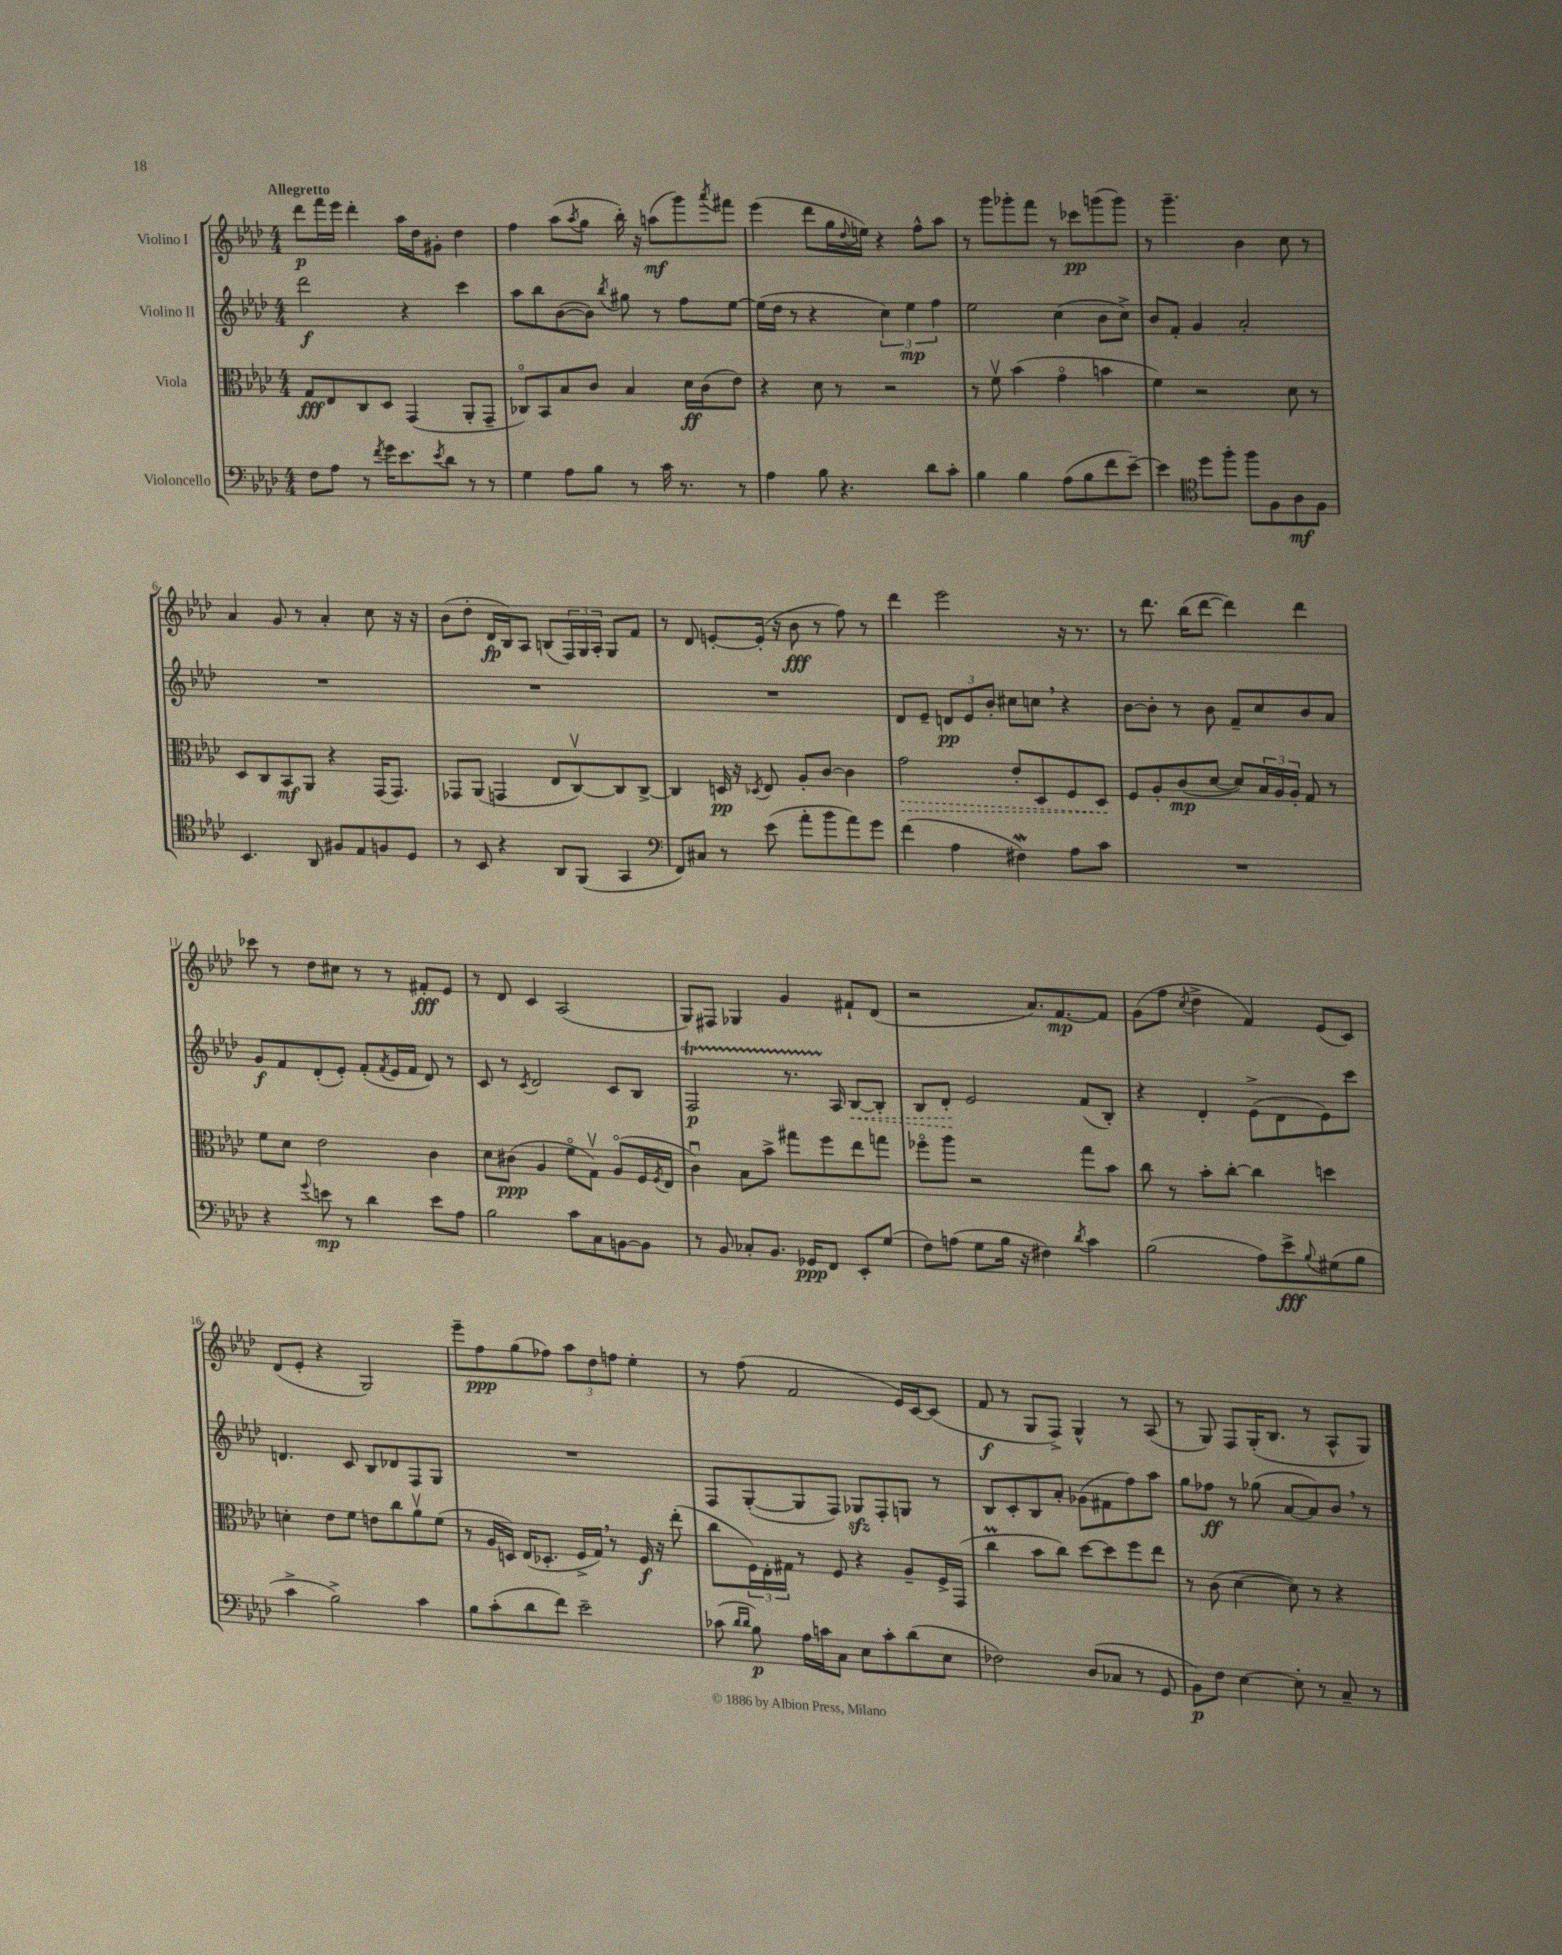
<<
\new StaffGroup <<
\new Staff = "s0" \with { instrumentName = "Violino I" } {
    \clef treble \key aes \major \numericTimeSignature \time 4/4 \tempo "Allegretto"
    des'''8\p f'''16 ees'''16 des'''4-. aes''16 des''16 gis'8-. des''4 |
    f''4 aes''8( \acciaccatura { aes''8 } g''8 bes''16-.) r16 a''8\mf( g'''8) \acciaccatura { aes'''8 } fis'''8 |
    ees'''4( des'''8 g''16 \appoggiatura { des''8 } e''16) r4 f''8-^ aes''8 |
    r8 g'''8 ges'''8-. f'''8 r8 ces'''8\pp g'''8( g'''8) |
    r8 g'''4.-- bes'4 c''8 r8 |
    aes'4 g'8 r8 aes'4-. c''8 r16 r16 |
    bes'8( des''8-. des'16\fp bes16) aes8 b8( \tuplet 3/2 { f16) g16 aes16-. } g8 f'8 |
    r8 des'8 e'8~-. e'16-.( r16 bes'8\fff r8 f''8) r8 |
    des'''4 ees'''2 r16 r8. |
    r8 des'''8. bes''16( des'''8~ des'''4) des'''4 |
    ces'''8 r8 des''8 cis''8 r8 r8 fis'8-.\fff ees'8 |
    r8 des'8 c'4 aes2( |
    g8) fis8 ges4 g'4 fis'8-! des'8( |
    r2 aes'8.) f'8.~\mp f'8 |
    g'8( f''8 \acciaccatura { c''8 } des''4-> f'4) ees'8( c'8) |
    des'8( ees'8-. r4 g2) |
    ees'''8-- f''8\ppp g''8( fes''8) \tuplet 3/2 { aes''8 des''8 f''8 } ees''4-. |
    r8 f''8( f'2 ees'16) c'16~ c'8( |
    f'8\f r8 g8 f8->) g4-^ r8 aes8( |
    r8 g8) f8 g16-.( bes8. r8 aes8-^ g8) \bar "|." |
}
\new Staff = "s1" \with { instrumentName = "Violino II" } {
    \clef treble \key aes \major \numericTimeSignature \time 4/4
    des'''2\f r4 c'''4 |
    aes''8 bes''8 bes'8~( bes'8) \acciaccatura { bes''8 } gis''8 r8 f''8 ees''8~ |
    ees''16( des''16 r8 r4 \tuplet 3/2 { c''4) ees''4\mp f''4 } |
    ees''2 c''4( bes'8 c''8->) |
    bes'8 f'8-. g'4 aes'2-. |
    R1 |
    R1 |
    R1 |
    des'8 ees'8-- \tuplet 3/2 { d'8\pp ees'8 bes'8-. } cis''8 c''8 \breathe r4 |
    bes'8~ bes'8-. r8 bes'8 f'8-- c''8 bes'8 aes'8 |
    g'8\f f'8 des'8-.( ees'8-.) f'8-.( \acciaccatura { f'8 } ees'16 f'16 des'8) r8 |
    c'8 r8 \acciaccatura { c'8 } des'2 c'8 bes8 |
    f2\startTrillSpan\p r8. aes16\stopTrillSpan \once \override Hairpin.style = #'dashed-line bes8~\< bes8-. |
    bes8 des'8-.\! ees'2 f'8( bes8-.) |
    r4 des'4-. ees'8->( des'8 ees'8) c'''8 |
    d'4. c'8 bes8 des'8 f8 g8 |
    R1 |
    f8 g8~-.( g8 f8) ges8\sfz f8-. g8 r8 |
    bes8 c'8-. bes8 aes'8-. ges'8( fis'8 f''8) aes''8 |
    g''8 fes''8\ff r8 ges''8( aes'8~ aes'8) bes'8 \breathe r8 \bar "|." |
}
\new Staff = "s2" \with { instrumentName = "Viola" } {
    \clef alto \key aes \major \numericTimeSignature \time 4/4
    g8\fff ees8 c8 des8 g,4( aes,8-. g,8-- |
    ces8\flageolet) bes,8 bes8 c'8 bes4 des'16\ff c'16( ees'8) |
    r4 des'8 r8 r2 |
    r8 f'8\upbow bes'4( g'4\flageolet b'4 |
    f'4) r2 des'8 r8 |
    des8 c8 bes,8\mf aes,8 r4 g,16( g,8.) |
    ges,8 aes,8( g,4 ees8 c8~\upbow) c8 c8~-> |
    c4 d16\pp r16 \acciaccatura { des8 } ees8 aes8-. c'8~ c'4 |
    \once \override Hairpin.style = #'dashed-line g'2\> ees'8-. des8 f8 des8\! |
    f8 aes8-. c'8\mp( des'8~ des'8) \tuplet 3/2 { bes16 aes16 aes16-. } g8 r8 |
    f'8 des'8 ees'2 c'4 |
    des'8 cis'8\ppp( aes4 f'8\flageolet g8\upbow) aes8\flageolet( f16 \acciaccatura { f8 } ees16 |
    c'4\downbow) bes8 bes'8-> gis''8 f''8 ees''8 g''8 |
    fes''8\flageolet aes''8 r2 g''8 bes'8 |
    c''8 r8 bes'8-. c''8~-. c''4 d''4 |
    d'4-. ees'8 f'8 e'8 c''8 aes'8\upbow f'8( |
    r8 aes16 d16) ees16( des8.-. f16-> g16) \breathe r8 f16\f r16 ees''8-.( |
    c''8 \tuplet 3/2 { f16) ees16-. gis16 } r8 f8 r4 aes8-- f16-> g,16( |
    c''4\prall bes'8 c''8) des''8~ des''8 f''8 ees''8 |
    r8 c'8( des'4~ des'8) r8 r4 \bar "|." |
}
\new Staff = "s3" \with { instrumentName = "Violoncello" } {
    \clef bass \key aes \major \numericTimeSignature \time 4/4
    f8 aes8 r8 \acciaccatura { f'8 } g'16 ees'8. \acciaccatura { ees'8 } des'8 r8 r8 |
    g4 aes8 bes8 r8 c'16 r8. r8 |
    aes4 bes8 r4. des'8 c'8-. |
    bes4 bes4 aes8( bes8 f'8 ees'8~--) |
    ees'4 \clef tenor des''8 f''8-. f''8 f8 aes8\mf f8 |
    bes,4. aes,8 fis8 ees8 f8 des8 |
    r8 bes,8 r4 aes,8 f,8( g,4 |
    \clef bass f,8) cis8 r8 ees'8( aes'8-. bes'8 aes'8) g'8 |
    f'4( aes4 fis4\mordent) aes8 c'8 |
    R1 |
    r4 \appoggiatura { g'8 } e'8\mp r8 des'4 e'8 aes8 |
    bes2 c'8 c8 b,8~ b,8 |
    r8 bes,8 ces8-. bes,8. ges,16\ppp f,8 ees,8-. g8( |
    f8) a8( g8 bes16 r16 fis4) \acciaccatura { des'8 } c'4 |
    bes2( aes8) ees'8->\fff \appoggiatura { bes8 } gis8( bes8 |
    c'4-> bes2->) c'4 |
    bes8 c'8-.( des'8 f'8) ees'2-- |
    ces'8( \grace { des'16 des'16 } bes8\p) aes16 c'16 c8 ees8 c'8-. des'8( ees8 |
    fes2) des8( ces8 r8 g,8 |
    bes,8\p) f8 ees4~ ees8-. r8 c8-- r8 \bar "|." |
}
>>
>>
